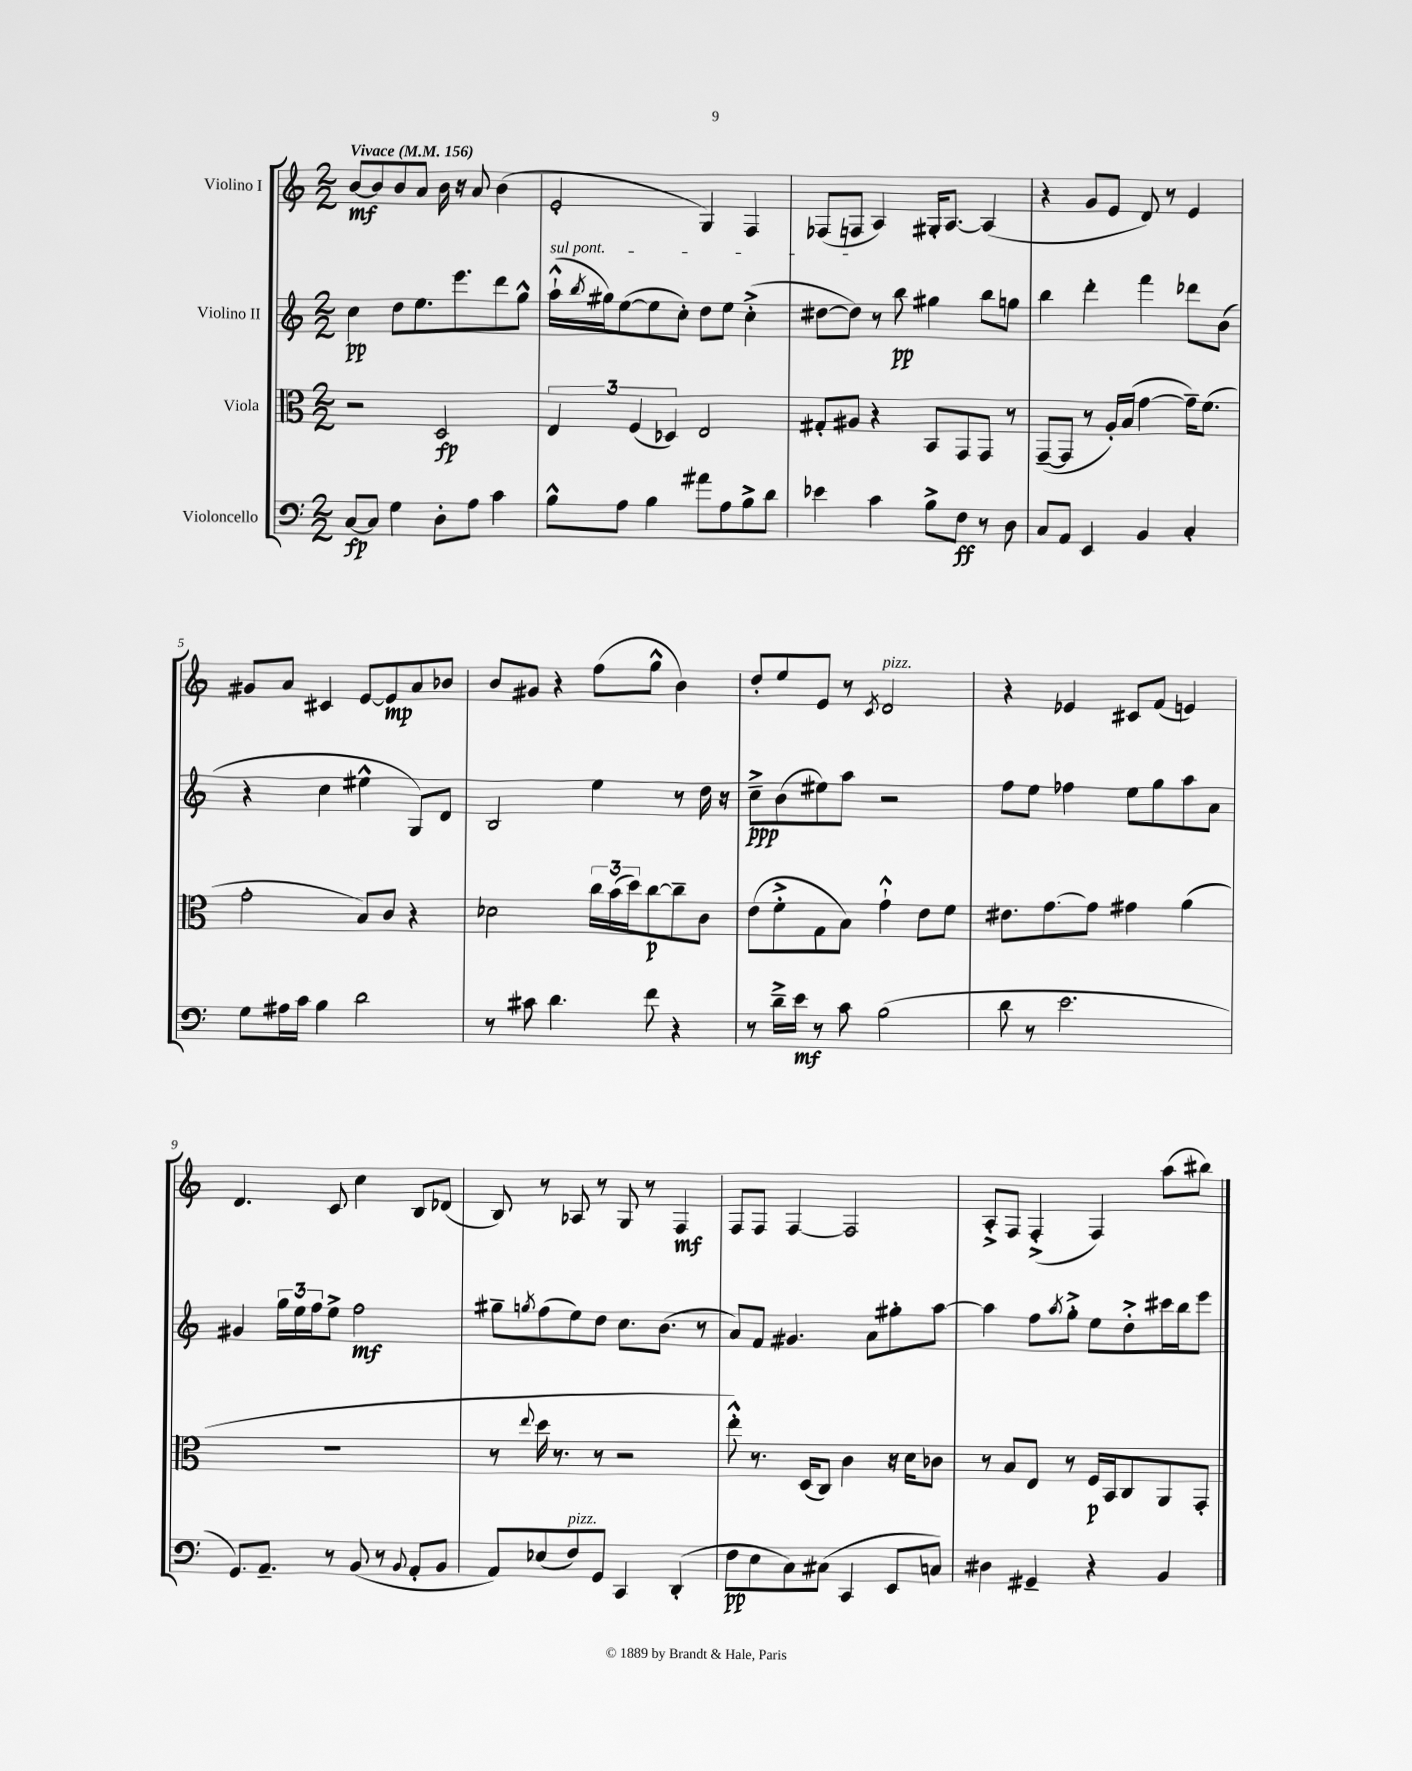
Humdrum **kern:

**kern	**kern	**kern	**kern
*staff4	*staff3	*staff2	*staff1
*clefF4	*clefC3	*clefG2	*clefG2
*k[]	*k[]	*k[]	*k[]
*M2/2	*M2/2	*M2/2	*M2/2
*MM156	*MM156	*MM156	*MM156
[8C/L	2r	4cc\	[8b/L
8C/]J	.	.	8b/]
4G\	.	8dd\L	8b/
.	.	8.ee\	8a/J
8D'\L	2D/	.	16b\
.	.	8.eee\	16r
8A\J	.	.	8a/
4c\	.	8ddd\	(4b\
.	.	8gg^^\J	.
=	=	=	=
8B^^\L	6E/	(16aa`^^\LL	2e'/
.	.	8qbb/	.
.	.	16gg#\J)	.
8A\J	.	([8ee\	.
.	(6F/	.	.
4B\	.	8ee\]	.
.	6D-/)	.	.
.	.	8cc'\J)	.
8a#\L	2E/	8dd\L	4G/)
8A\	.	8ee\J	.
8B^\	.	(4cc'^\	4F/
8d\J	.	.	.
=	=	=	=
4e-\	8G#'/L	[8dd#\L	(8F-/L
.	8A#/J	8dd#\]J)	8F/J
4c\	4r	8r	4A/)
.	.	8bb\	.
8B^\L	8BB/L	4gg#\	16G#'/LK
.	.	.	[8.A/J
8F\J	8GG/	.	.
8r	8GG/J	8bb\L	(4A/]
8D\	8r	8gg\J	.
=	=	=	=
8C/L	([8GG~/L	4bb\	4r
8AA/J	8GG/]J	.	.
4EE/	8r	4ddd'\	8g/L
.	16A'/LL)	.	8e/J
.	(16B/JJ	.	.
4BB/	[4g\	4fff\	8d/)
.	.	.	8r
4C'/	16g~\]LK)	8ddd-\L	4e/
.	(8.f\J	.	.
.	.	(8b\J	.
=	=	=	=
8G\L	2g'\	4r	8g#/L
16A#\L	.	.	8a/J
16c\JJ	.	.	.
4B\	.	4cc\	4c#/
2d\	8B/L)	4ee#^^\	[8e/L
.	8c/J	.	8e/]
.	4r	8G/L)	8a/
.	.	8d/J	8b-/J
=	=	=	=
8r	2d-\	2B/	8b/L
8c#\	.	.	8g#/J
4.d\	.	.	4r
.	24cc\LL	4ee\	(8ff\L
.	(24b\	.	.
.	24dd\J)	.	.
8f\	[8cc\	.	8gg^^\J
4r	8cc~\]	8r	4b\)
.	8c\J	16dd\	.
.	.	16r	.
=	=	=	=
8r	(8e\L	8cc~^\L	8dd'/L
16d~^\LL	8f'^\	(8b\	8ee/
16e\JJ	.	.	.
8r	8G\	8ee#\)	8e/J
8c\	8B\J)	8aa\J	8r
.	.	.	8qc/
(2B\	4g`^^\	2r	2d/
.	8e\L	.	.
.	8f\J	.	.
=	=	=	=
8d\	8.e#\L	8ff\L	4r
8r	.	8ee\J	.
.	[8.g\	.	.
2.e\	.	4ff-\	4e-/
.	8g\]J	.	.
.	4g#\	8ee\L	8c#/L
.	.	8gg\	(8f/J
.	(4a\	8aa\	4e/)
.	.	8a\J	.
=	=	=	=
8.GG/L)	1r	4g#/	4.d/
8.AA~/J	.	.	.
.	.	24gg\LL	.
.	.	24ee\	.
.	.	24ff\J	.
8r	.	8ee^\J	8c/
(8BB/	.	2ff\	4cc\
8r	.	.	.
8qqBB/	.	.	.
8AA'/L	.	.	8B/L
8BB/J	.	.	(8d-/J
=	=	=	=
8AA/L)	8r	8gg#~\L	8B/)
.	8qqee/	8qgg/	.
(8E-/	16dd\	(8ff\	8r
.	8.r	.	.
8F/)	.	8ee\)	8A-/
8GG/J	8r	8dd\J	8r
4CC/	2r	8.cc\L	8G/
.	.	.	8r
.	.	(8.b\J	.
(4DD'/	.	.	4F/
.	.	8r	.
=	=	=	=
8F\L	8ee'^^\)	8a/L)	8F/L
8E\	8.r	8f/J	8F/J
8C\)	.	4.g#/	[4F/
.	(16D/LK	.	.
(8C#\J	8C/J)	.	.
4CC/	4c\	.	2F/]
.	.	8a\L	.
8EE/L	16r	8gg#'\	.
.	16d\LK	.	.
8C/J)	8c-\J	[8aa\J	.
=	=	=	=
4D#\	8r	4aa\]	8A'^/L
.	8B/L	.	8F/J
4GG#~/	8E/J	8ff\L	(4F'^/
.	.	8qaa/	.
.	8r	8gg'^\J	.
4r	16F/LL	8ee\L	4F/)
.	16BB/J	.	.
.	8C/	8dd'^\	.
4BB/	8AA/	16ccc#\L	(8aa\L
.	.	16bb\J	.
.	8GG'/J	8eee\J	8bb#\J)
==	==	==	==
*-	*-	*-	*-
